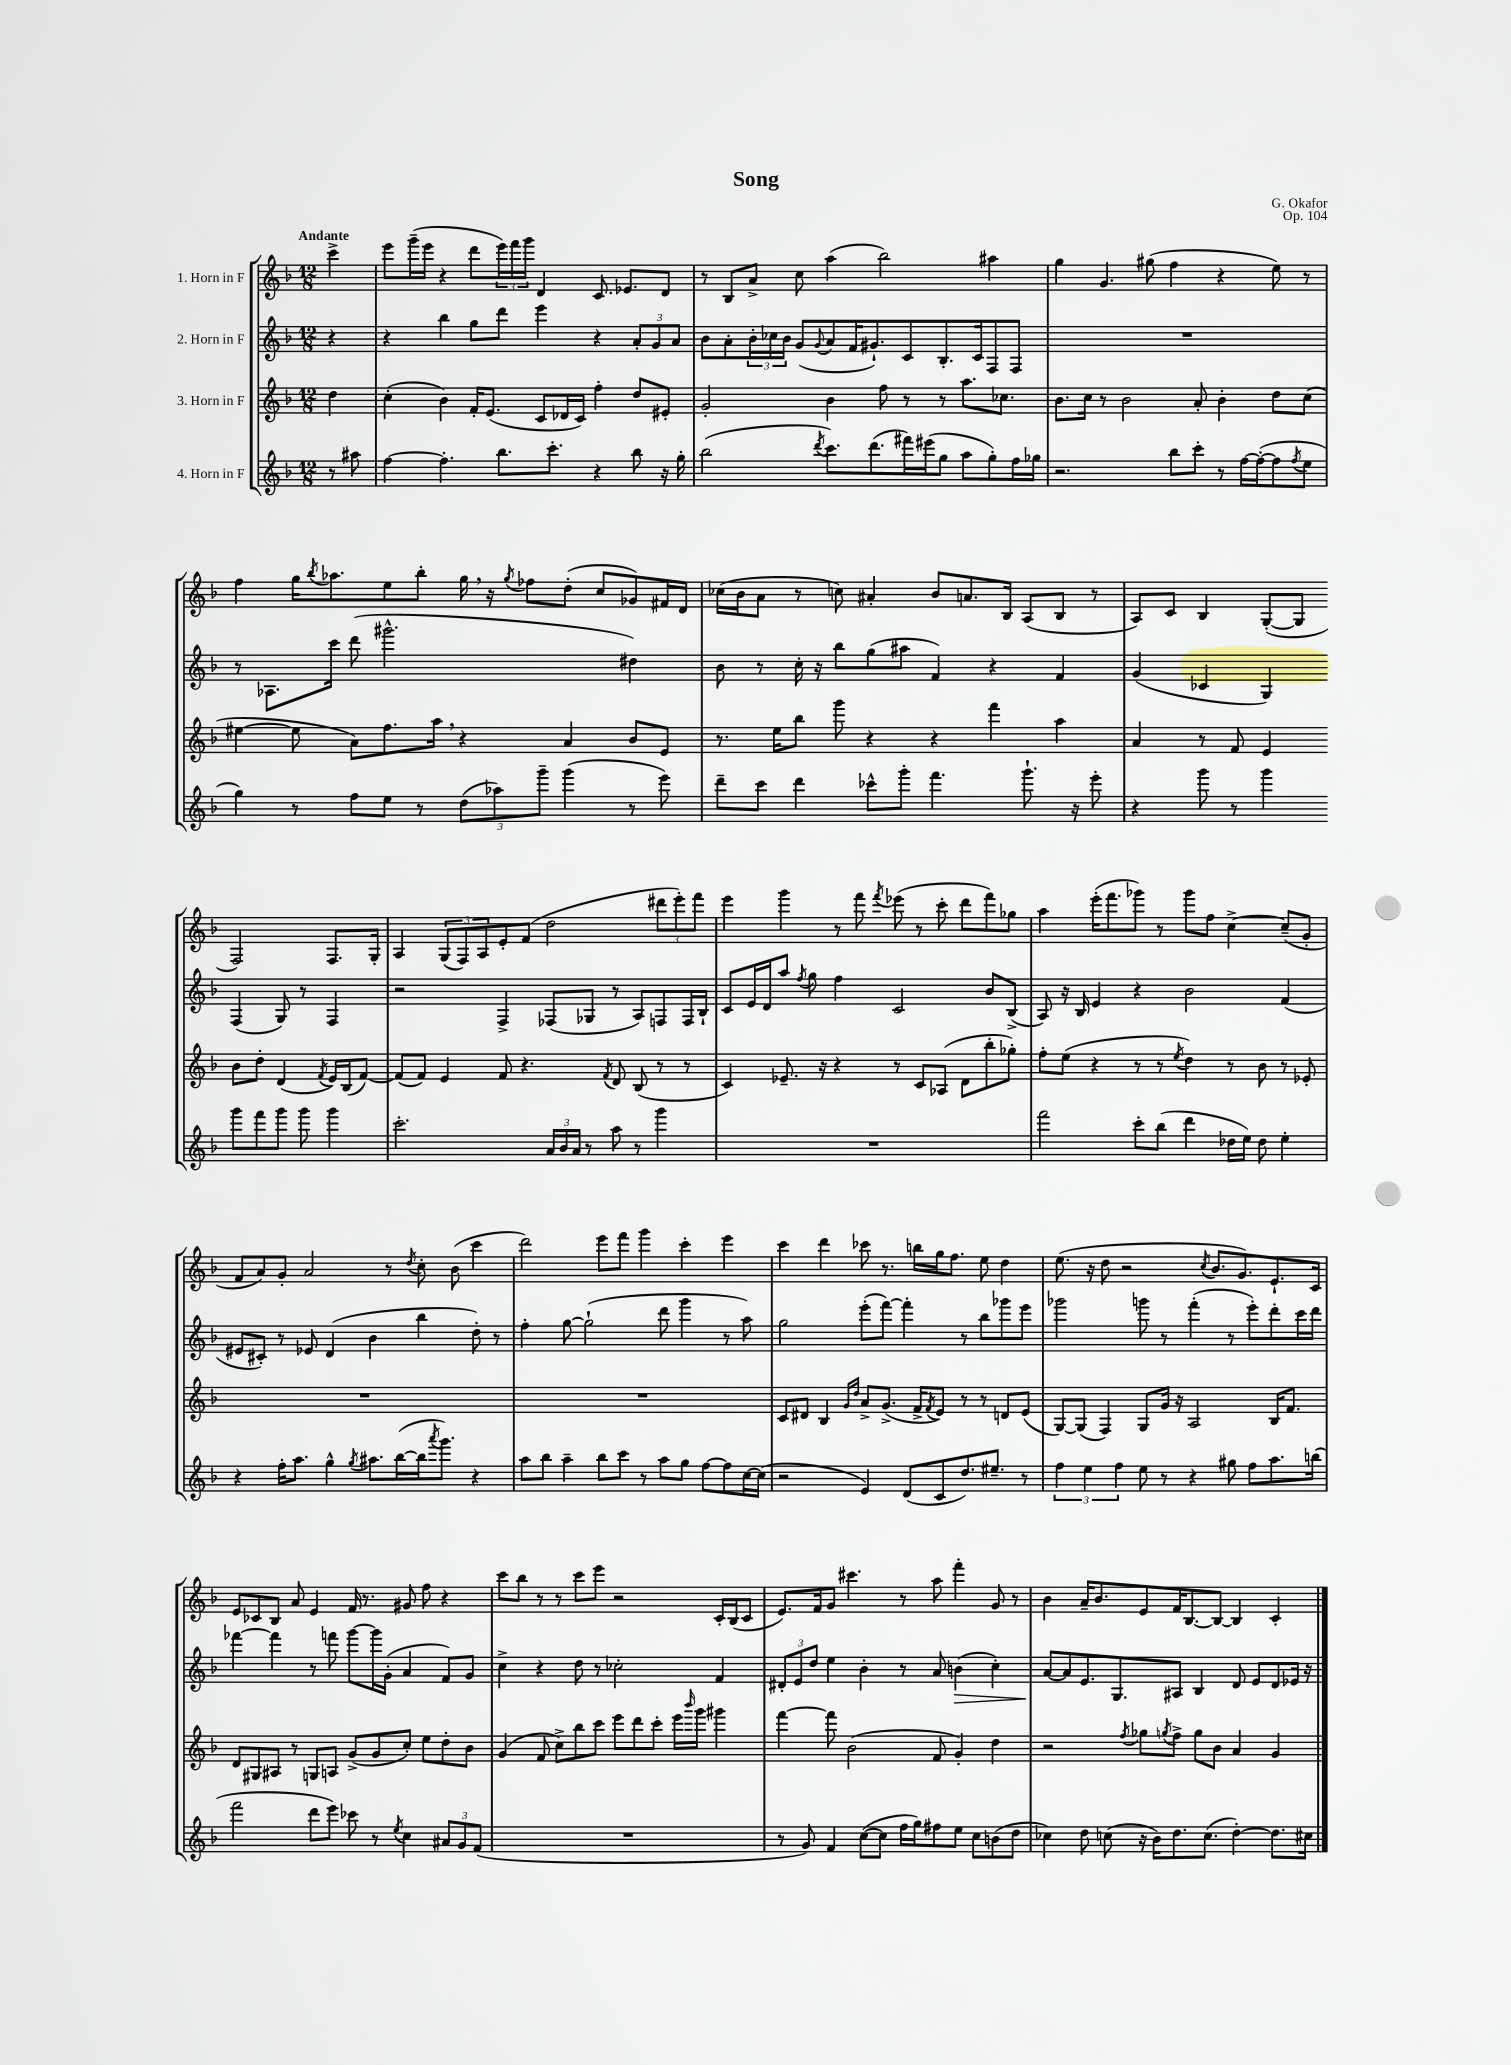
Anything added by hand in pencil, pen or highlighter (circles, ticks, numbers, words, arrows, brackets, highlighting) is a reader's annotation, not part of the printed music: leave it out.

**kern	**kern	**kern	**kern
*staff4	*staff3	*staff2	*staff1
*clefG2	*clefG2	*clefG2	*clefG2
*k[b-]	*k[b-]	*k[b-]	*k[b-]
*M12/8	*M12/8	*M12/8	*M12/8
8r	4dd	4r	4ccc^
8aa#	.	.	.
=	=	=	=
[4ff	(4cc'	4r	8eee
.	.	.	(16ggg~
.	.	.	16eee
4.ff']	4b-)	4bb-	4r
.	16f'	8gg	8ddd
.	(8.e	.	.
8.bb-	.	8ddd	24eee)
.	.	.	24fff
.	.	.	24ggg
.	8c	4eee	4d
8.ccc'	.	.	.
.	16d-	.	.
.	16c)	.	.
4r	4ff'	4r	8.c
.	.	.	8.e-
8bb-	8dd	12a'	.
.	.	12g	.
16r	8e#'	.	8d
.	.	12a	.
16gg'	.	.	.
=	=	=	=
(2bb-	2g'	8b-	8r
.	.	8a'	8B-
.	.	24b-'	8a^
.	.	24cc-	.
.	.	24b-	.
.	.	(8g	8cc
8qddd	.	8qqg	.
8.ccc)	4b-	8a	(4aa
.	.	16f	.
(8.ddd	.	8.g#`)	.
.	8ff	.	2bb-)
16fff#)	8r	8c	.
(16eee#	.	.	.
8gg	8r	8.B-'	.
8aa	8.aa	.	.
.	.	16c	.
8gg')	.	8F	4aa#
.	8.cc-	.	.
16ff	.	8F	.
16gg-	.	.	.
=	=	=	=
2.r	8.b-	1.r	4gg
.	16cc	.	.
.	8r	.	4.g
.	2b-	.	.
.	.	.	(8gg#
8bb-	.	.	4ff
8ccc'	8a'	.	.
8r	4b-'	.	4r
[16ff	.	.	.
(16ff'_	.	.	.
8ff]	8dd	.	8ee)
8qff	.	.	.
8ee	(8cc	.	8r
=	=	=	=
4gg)	[4ee#	8r	4ff
.	.	8.A-	.
8r	8ee#]	.	16gg
.	.	.	8qbb-
.	.	16ccc	8.aa-
8ff	8a)	(8ddd	.
8ee	8.ff	2.ggg#^^	8ee
8r	.	.	8bb-'
.	16aa	.	.
(12dd	4r	.	16gg
.	.	.	16r
12aa-)	.	.	.
.	.	.	8qgg
.	.	.	8ff-
12ggg~	.	.	.
(4ggg	4a	.	(8dd'
.	.	.	8cc
8r	8b-	4dd#)	8g-)
8eee)	8e	.	16f#
.	.	.	16d
=	=	=	=
8ddd~	8.r	8b-	(16cc-
.	.	.	16b-
8ccc	.	8r	8a
.	16ee	.	.
4ddd	8bb-	16cc'	8r
.	.	16r	.
.	8ggg	8bb-	8cc)
8ccc-^^	4r	(8gg	4a#'
8ggg'	.	8aa#	.
4.fff	4r	4f)	8b-
.	.	.	8.a
.	4fff	4r	.
.	.	.	16B-
8.ggg`	.	.	(8A
.	4aa	4f	8B-
16r	.	.	.
8eee'	.	.	8r
=	=	=	=
4r	4a	(4g	8A)
.	.	.	8c
8ggg	8r	4c-	4B-
8r	8f	.	.
4ggg	4e	4G)	([8G'
.	.	.	8G]
8ggg	8b-	(4F	2F)
8fff	8dd'	.	.
8ggg	(4d	8G)	.
8ggg	.	8r	.
.	8qf	.	.
4ggg	16e)	4F	8.F
.	(16B-	.	.
.	[8f)	.	.
.	.	.	16G'
=	=	=	=
2.ccc'	(8f]	2r	4A
.	8f)	.	.
.	4e	.	(12G
.	.	.	12F)
.	.	.	12A
.	8f	4F^	8e'
.	4.r	.	(8f
24a	.	(8F-	2dd
24b-	.	.	.
24a	.	.	.
8r	.	8G-	.
.	8qf	.	.
8aa	8d	8r	.
8r	(8B-	8A)	.
4ggg	8r	8F	12ddd#
.	.	.	12eee')
.	8r	16F	.
.	.	.	12fff
.	.	16B-`	.
=	=	=	=
1.r	4c)	8c	4eee
.	.	16e	.
.	.	16d	.
.	8.e-~	8aa	4ggg
.	.	8qff	.
.	.	8gg	.
.	16r	.	.
.	4r	4ff	8r
.	.	.	8fff
.	.	.	8qfff
.	8r	2c	(8eee-
.	8c	.	8r
.	(8A-	.	8ccc'
.	8d	.	8ddd
.	8bb-'	8b-	8fff)
.	8gg-')	(8B-^	8gg-
=	=	=	=
2fff	8ff'	8A)	4aa
.	(8ee	16r	.
.	.	16B-	.
.	4r	4e	(16eee'
.	.	.	8.fff
8ccc'	8r	4r	8ggg-)
(8bb-	8r	.	8r
.	8qee	.	.
4ddd	4dd)	2b-	8ggg-
.	.	.	8ff
16dd-	8r	.	[4cc^
16ee)	.	.	.
8dd-	8b-	.	.
4ee'	8r	(4f	(8cc~]
.	8e-'	.	8g'
=	=	=	=
4r	1.r	8e#	8f
.	.	8c#')	8a)
16ff'	.	8r	8g'
8.aa	.	.	.
.	.	8e-	2a
4gg^^	.	(4d	.
8qgg	.	.	.
8.aa#	.	4b-	.
.	.	.	8r
([16bb-	.	.	.
.	.	.	8qdd
16bb-]	.	4bb-	8cc'
8qaaa	.	.	.
8.ggg)	.	.	.
.	.	.	(8b-
4r	.	8dd')	4ccc
.	.	8r	.
=	=	=	=
8aa	1.r	4ff'	2ddd)
8bb-	.	.	.
4aa~	.	[8gg	.
.	.	(2gg`]	.
8bb-	.	.	8eee
8ccc	.	.	8fff
8r	.	.	4ggg
8aa	.	8ddd	.
8gg	.	4ggg	4ccc'
[8ff	.	.	.
8ff]	.	8r	4eee
[16cc	.	8aa)	.
(16cc]	.	.	.
=	=	=	=
2r	8c	2gg	4ccc
.	8d#	.	.
.	4B-	.	4ddd
.	16qqg	.	.
.	16qqdd	.	.
4e)	8a^	(8eee'	8ccc-
.	(8.g^	[8fff)	8.r
(8d	.	4fff']	.
.	16f^	.	16bb
.	8qf	.	.
8c	8e)	.	16gg
.	.	.	8.ff
8.dd)	8r	8r	.
.	8r	8bb-	8ee
8.ee#~	.	.	.
.	8d	8ggg-	4dd
8r	(8e	8eee	.
=	=	=	=
6ff	[8G)	2ggg-	(8.ee
.	(8G]	.	.
6ee	.	.	.
.	.	.	16r
.	4F)	.	8dd
6ff	.	.	.
.	.	.	2r
8ee	8G	8ggg	.
8r	16g	8r	.
.	16r	.	.
4r	2A	(4fff'	.
.	.	.	8qcc
.	.	.	8.b-
8gg#	.	8r	.
.	.	.	8.g)
8ff	.	8eee')	.
8.aa	16B-	8ddd'	8.e`
.	8.f	.	.
.	.	16ccc	.
(16bb	.	16ddd	16c
=	=	=	=
2fff	8d	[4fff-	8e
.	8G#	.	8c-
.	8A#	4fff-]	8B-
.	8r	.	8a
8ddd	8G	8r	4e
8eee)	8A	8fff	.
8ccc-	(8g^	[8ggg	16f
.	.	.	8.r
8r	8g	16ggg]	.
.	.	(16g'	.
8qee	.	.	.
4cc	8cc')	4a	8g#
.	8ee	.	8ff
12a#	8dd'	8f)	4r
12g	.	.	.
.	8b-	8g	.
(12f	.	.	.
=	=	=	=
1.r	(4g	4cc^	8ccc
.	.	.	8bb-
.	8f	4r	8r
.	8cc^)	.	8r
.	8bb-	8dd	8ccc
.	8ccc	8r	8eee
.	8eee	2cc-'	2r
.	8ddd	.	.
.	8ccc'	.	.
.	16eee	.	.
.	16qqbbb-	.	.
.	16ggg	.	.
.	4ggg#	4f	16c'
.	.	.	(16B-
.	.	.	8c
=	=	=	=
8r	[4fff	12d#'	8.e)
.	.	12e	.
8g)	.	.	.
.	.	12dd	.
.	.	.	16f
4f	8fff]	4ee	8g
.	(2b-	.	4.ccc#
([8cc	.	4b-'	.
8cc]	.	.	.
16ff	.	8r	8r
16gg)	.	.	.
8ff#	8f	8a	8aa
8ee	4g')	(4b	4fff'
8cc	.	.	.
(8b	4dd	4cc')	8g
8dd	.	.	8r
=	=	=	=
4cc-)	2r	[8a	4b-
.	.	8a]	.
8dd	.	8.e	16a~
.	.	.	8.b-
(8cc	.	.	.
.	.	8.G	.
.	8qff	.	.
16r	8gg-	.	8e
16b-)	.	.	.
.	8qgg	.	.
8.dd	8ff^	8A#	16f
.	.	.	[8.B-
.	8gg	4B-	.
(8.cc	.	.	.
.	8b-	.	8B-_
[4dd')	4a	8d	4B-]
.	.	8e	.
8.dd]	4g	8d	4c'
.	.	16e-	.
16cc#	.	16r	.
==	==	==	==
*-	*-	*-	*-
